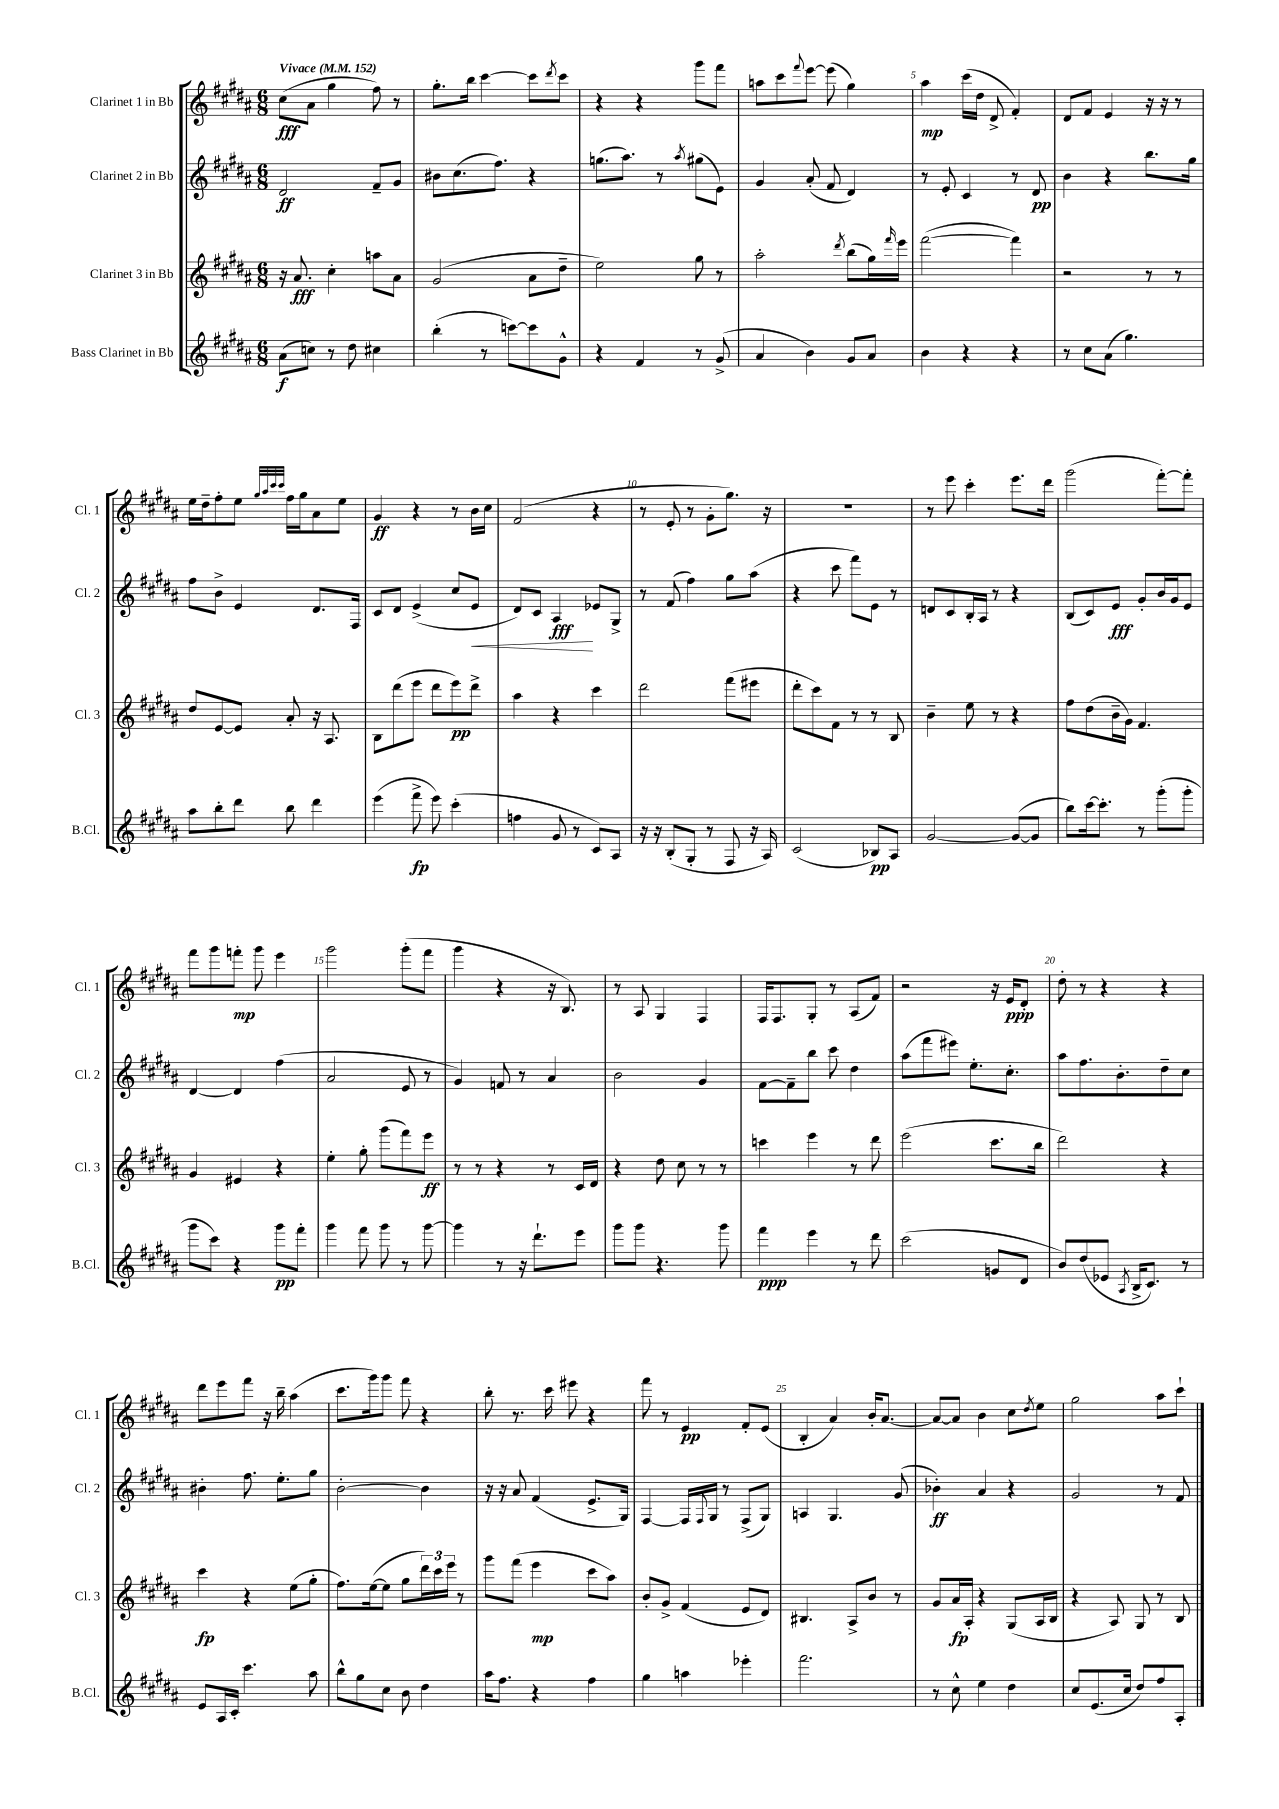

**kern	**kern	**kern	**kern
*staff4	*staff3	*staff2	*staff1
*clefG2	*clefG2	*clefG2	*clefG2
*k[f#c#g#d#a#]	*k[f#c#g#d#a#]	*k[f#c#g#d#a#]	*k[f#c#g#d#a#]
*M6/8	*M6/8	*M6/8	*M6/8
*MM152	*MM152	*MM152	*MM152
(8a#\L	16r	2d#/	(8cc#\L
.	8.a#/	.	.
8cc\J)	.	.	8a#\J
8r	4cc#'\	.	4gg#\
8dd#\	.	.	.
4cc#\	8aa\L	8f#~/L	8ff#\)
.	8a#\J	8g#/J	8r
=	=	=	=
(4bb'\	(2g#/	8b#\L	8.gg#'\L
.	.	(8.cc#\	.
.	.	.	16bb\Jk
8r	.	.	[4ccc#\
.	.	8.ff#\J)	.
[8ccc\L)	.	.	.
8ccc\]	8a#\L	4r	8ccc#\]L
.	.	.	8qddd#/
8g#^^\J	8dd#~\J	.	8ccc#\J
=	=	=	=
4r	2ee\)	(8.gg\L	4r
.	.	8.aa#\J)	.
4f#/	.	.	4r
.	.	8r	.
.	.	8qaa#/	.
8r	8gg#\	(8gg#\L	8ggg#\L
(8g#^/	8r	8e\J)	8fff#\J
=	=	=	=
4a#/	2aa#'\	4g#/	8aa\L
.	.	.	8ccc#\
.	.	.	8qqfff#/
4b\)	.	(8a#'/	[8eee\J
.	.	8f#/	(8eee\]
.	8qddd#/	.	.
8g#/L	(8bb\L	4d#/)	4gg#\)
8a#/J	16gg#\L)	.	.
.	16qqfff#/	.	.
.	16eee\JJ	.	.
=	=	=	=
4b\	([2fff#\	8r	4aa#\
.	.	8e'/	.
4r	.	4c#/	(16ccc#\LL
.	.	.	16dd#\JJ
.	.	.	8d#^/
4r	4fff#\])	8r	4f#'/)
.	.	8d#/	.
=	=	=	=
8r	2r	4b\	8d#/L
8cc#\L	.	.	8f#/J
(8a#\J	.	4r	4e/
4.gg#\)	.	.	.
.	8r	8.bb\L	16r
.	.	.	16r
.	8r	.	8r
.	.	16gg#\Jk	.
=	=	=	=
8aa#\L	8dd#/L	8ff#\L	16ee\LL
.	.	.	16dd#~\J
8bb'\	[8e/	8b^\J	8ff#'\
8ddd#\J	8e/]J	4e/	8ee\J
.	.	.	32qqgg#/LLL
.	.	.	32qqaa#/
.	.	.	32qqccc#/
.	.	.	32qqccc#/JJJ
8bb\	8a#'/	.	16ff#\LL
.	.	.	16gg#\J
4ddd#\	16r	8.d#/L	8a#\
.	8.A#/	.	.
.	.	.	8ee\J
.	.	16F#/Jk	.
=	=	=	=
(4eee\	8B\L	8c#/L	4g#/
.	(8ddd#\	8d#/J	.
8fff#^\	8eee\J	(4e^/	4r
8eee\)	8ddd#\L	.	.
(4ccc#'\	8eee\)	8cc#/L	8r
.	8ddd#^\J	8e/J	16b\LL
.	.	.	16cc#\JJ
=	=	=	=
4ff\	4aa#\	8d#/L)	(2f#/
.	.	8c#/J	.
8g#/	4r	4A#/	.
8r	.	.	.
8c#/L)	4ccc#\	8e-/L	4r
8A#/J	.	8G#^/J	.
=	=	=	=
16r	2ddd#\	8r	8r
16r	.	.	.
(8B'/L	.	(8f#/	8e'/
8G#'/J	.	4ff#\)	8r
8r	.	.	8g#'\L
8F#/	(8fff#\L	8gg#\L	8.gg#\J)
16r	8eee#\J	(8aa#\J	.
16A#/)	.	.	16r
=	=	=	=
(2c#/	8ddd#'\L	4r	2.r
.	8ccc#\)	.	.
.	8f#\J	8ccc#\	.
.	8r	8fff#\L)	.
8B-/L)	8r	8e\J	.
8A#/J	8B/	8r	.
=	=	=	=
[2g#/	4b~\	8d/L	8r
.	.	8c#/	8eee\
.	8ee\	16B'/L	4ccc#'\
.	.	16A#/JJ	.
.	8r	8r	.
(8g#/_L	4r	4r	8.eee\L
8g#/]J	.	.	.
.	.	.	16ddd#\Jk
=	=	=	=
8bb\L)	8ff#\L	(8B/L	(2ggg#\
[16ccc#\k	(8dd#\	8c#/)	.
8.ccc#'\]J	.	.	.
.	16b~\L	8e/J	.
.	16g#\JJ)	.	.
8r	4.f#/	8g#'/L	.
(8ggg#'\L	.	16b/L	[8fff#'\L)
.	.	16g#/J	.
8ggg#'\J	.	8e/J	8fff#'\]J
=	=	=	=
8ggg#\L	4g#/	[4d#/	8fff#\L
8ccc#\J)	.	.	8ggg#\
4r	4e#/	4d#/]	8fff'\J
.	.	.	8ggg#\
8ggg#\L	4r	(4ff#\	4eee\
8fff#'\J	.	.	.
=	=	=	=
4ggg#\	4ee'\	2a#/	2ggg#\
8fff#\	8gg#'\	.	.
8ggg#\	(8ggg#\L	.	.
8r	8fff#\)	8e/	(8ggg#'\L
[8ggg#\	8eee\J	8r	8fff#\J
=	=	=	=
4ggg#\]	8r	4g#/)	4ggg#\
.	8r	.	.
8r	4r	8f/	4r
16r	.	8r	.
8.ddd#`\L	.	.	.
.	8r	4a#/	16r
.	.	.	8.B/)
8eee\J	16c#/LL	.	.
.	16d#/JJ	.	.
=	=	=	=
8ggg#\L	4r	2b\	8r
8ggg#\J	.	.	8A#/
4.r	8dd#\	.	4G#/
.	8cc#\	.	.
.	8r	4g#/	4F#/
8ggg#\	8r	.	.
=	=	=	=
4fff#\	4ccc\	[8f#\L	16F#/LK
.	.	.	8.F#/
.	.	8f#~\]	.
4eee\	4eee\	8bb\J	8G#'/J
.	.	8ccc#\	8r
8r	8r	4dd#\	(8A#/L
8ddd#\	8ddd#\	.	8f#/J)
=	=	=	=
(2ccc#\	(2eee\	(8aa#\L	2r
.	.	8fff#\	.
.	.	8eee#\J)	.
.	.	8.ee'\L	.
8g/L	8.ccc#\L	.	16r
.	.	8.cc#'\J	16e/LK
8d#/J	.	.	8d#'/J
.	16bb\Jk	.	.
=	=	=	=
8b/L)	2ddd#\)	8aa#\L	8dd#'\
(8dd#/	.	8.ff#\	8r
8e-/J	.	.	4r
.	.	8.b'\	.
8qA#/	.	.	.
16B^/LK	.	.	.
8.c#/J)	.	.	.
.	4r	8dd#~\	4r
8r	.	8cc#\J	.
=	=	=	=
8e/L	4ccc#\	4b#'\	8ddd#\L
16A#/L	.	.	8eee\
16c#'/JJ	.	.	.
4.ccc#\	4r	8.ff#\	8fff#\J
.	.	.	16r
.	.	8.ee'\L	16bb~\
.	(8ee\L	.	(4aa#\
8aa#\	8gg#'\J	8gg#\J	.
=	=	=	=
8bb^^\L	8.ff#\L)	[2b'\	8.ccc#\L
8gg#\	.	.	.
.	([16ee\k	.	16ggg#\k)
8cc#\J	8ee\]J	.	8ggg#\J
8b\	8gg#\L	.	8fff#\
4dd#\	24ddd#\L)	4b\]	4r
.	24ccc#\	.	.
.	24eee\JJ	.	.
.	8r	.	.
=	=	=	=
16aa#\LK	8ggg#\L	16r	8bb'\
8.ff#\J	.	16r	.
.	(8fff#\J	8a#/	8.r
4r	4eee\	(4f#/	.
.	.	.	16ccc#\
.	.	.	8eee#\
4ff#\	8ccc#\L	8.e^/L	4r
.	8aa#\J)	.	.
.	.	16G#/Jk)	.
=	=	=	=
4gg#\	8b'/L	[4F#/	8fff#\
.	8g#^/J	.	8r
4aa\	(4f#/	16F#/]LL	4e/
.	.	8qqF#/	.
.	.	16G#/JJ	.
.	.	8r	.
4eee-'\	8e/L	(8F#^/L	8f#'/L
.	8d#/J)	8G#/J)	(8e/J
=	=	=	=
2.fff#\	4.B#/	4A/	4B'/
.	.	4.G#/	4a#/)
.	8A#^/L	.	.
.	8b/J	.	16b'/LK
.	.	.	[8.a#/J
.	8r	(8g#/	.
=	=	=	=
8r	8g#/L	4b-'\)	8a#/_L
8cc#^^\	16a#/L	.	8a#/]J
.	16A#'/JJ	.	.
4ee\	4r	4a#/	4b\
4dd#\	(8G#/L	4r	8cc#\L
.	.	.	8qdd#/
.	16A#/L	.	8ee\J
.	16B/JJ	.	.
=	=	=	=
8cc#/L	4r	2g#/	2gg#\
(8.e/	.	.	.
.	8A#/)	.	.
16cc#/Jk	.	.	.
8dd#/L)	8G#/	.	.
8ff#/	8r	8r	8aa#\L
8A#'/J	8B/	8f#/	8ccc#`\J
==	==	==	==
*-	*-	*-	*-
